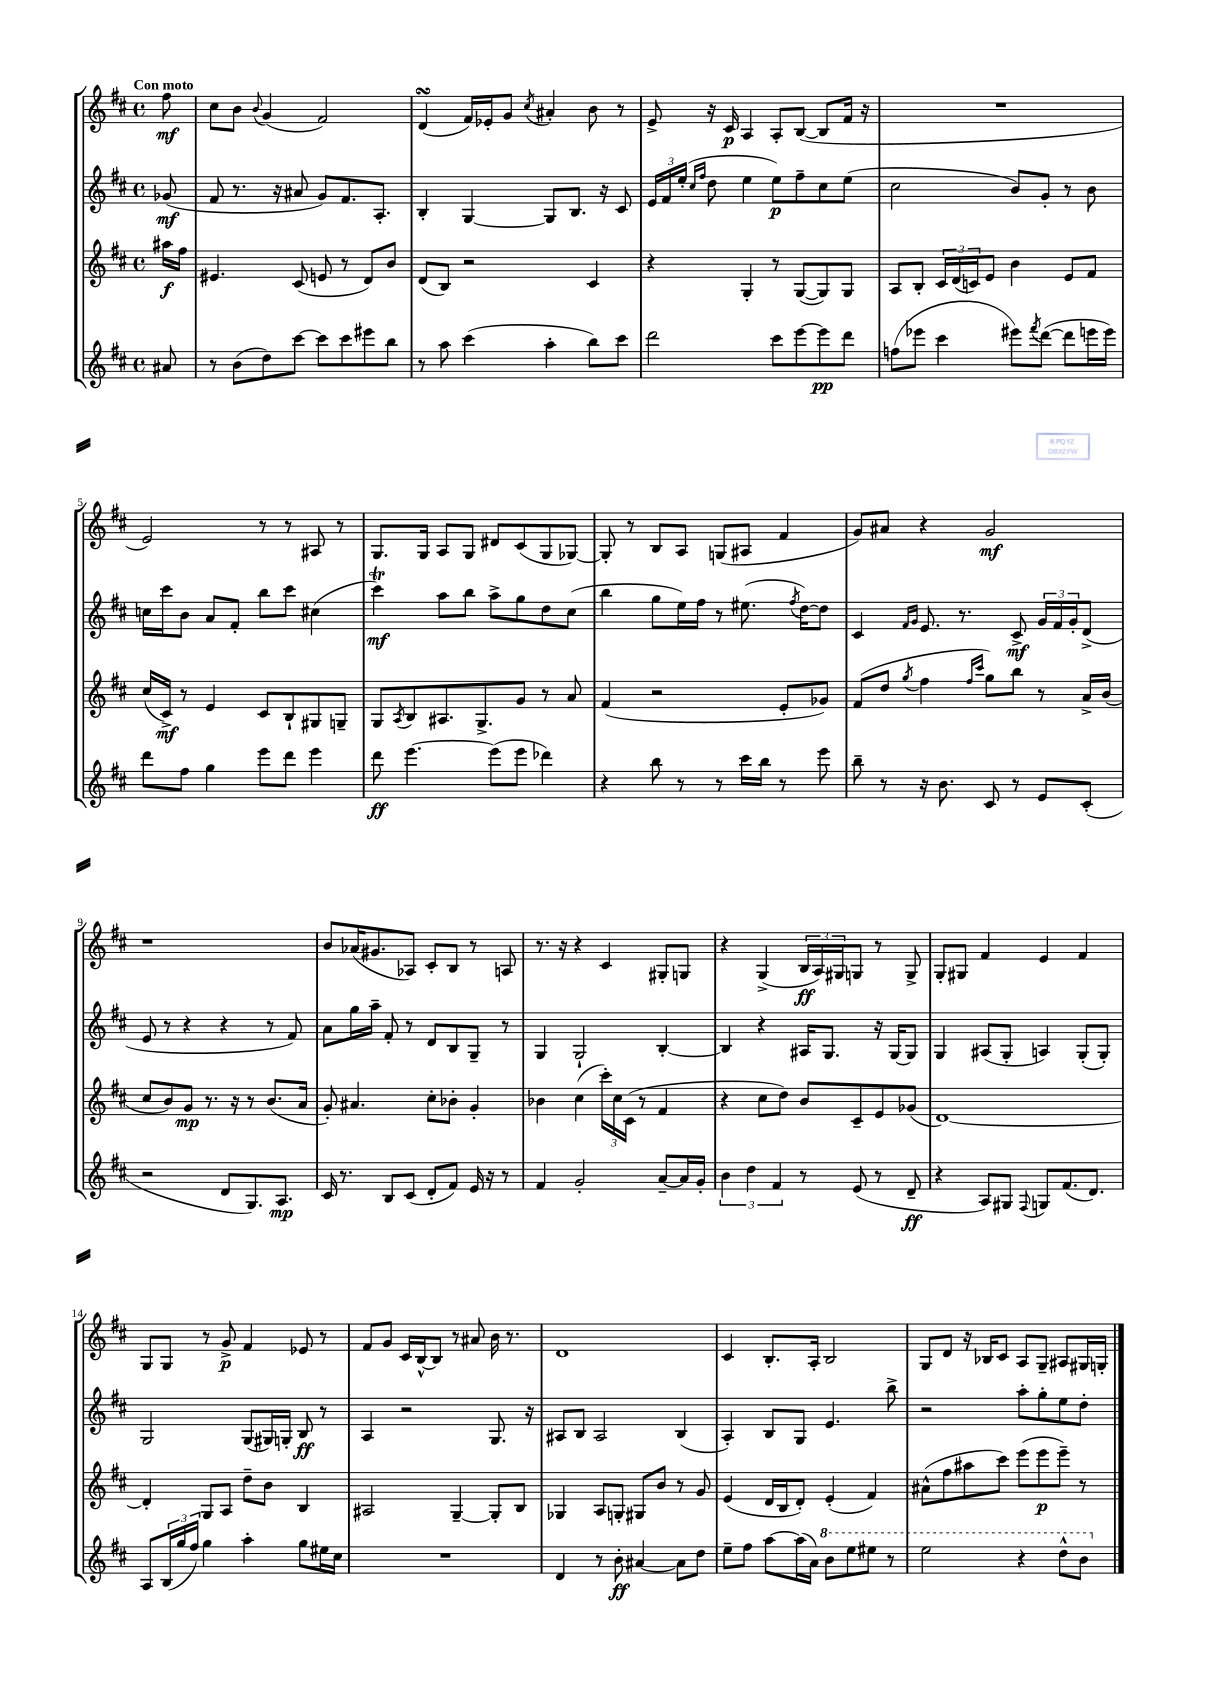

**kern	**dynam	**kern	**dynam	**kern	**dynam	**kern	**dynam
*part4	*part4	*part3	*part3	*part2	*part2	*part1	*part1
*staff4	*staff4	*staff3	*staff3	*staff2	*staff2	*staff1	*staff1
*clefG2	*	*clefG2	*	*clefG2	*	*clefG2	*
*k[f#c#]	*	*k[f#c#]	*	*k[f#c#]	*	*k[f#c#]	*
*M4/4	*	*M4/4	*	*M4/4	*	*M4/4	*
*met(c)	*	*met(c)	*	*met(c)	*	*met(c)	*
=	=	=	=	=	=	=	=
!	!	!	!	!	!	!LO:TX:a:B:t=Con moto	!
8a#X/	.	16aa#X\LL	f	(8g-X/	mf	8ff#\	mf
.	.	16ff#\JJ	.	.	.	.	.
=1	=1	=1	=1	=1	=1	=1	=1
8r	.	4.e#X/	.	8f#/	.	8cc#\L	.
(8b\L	.	.	.	8.r	.	8b\J	.
.	.	.	.	.	.	8qqb/	.
8dd\)	.	.	.	.	.	(4g/	.
.	.	.	.	16r	.	.	.
[8ccc#\J	.	(8c#/	.	8a#X/	.	.	.
8ccc#\L]	.	8en/	.	8g/L)	.	2f#/)	.
8ccc#\	.	8r	.	8.f#/	.	.	.
8eee#X\	.	8d/L)	.	.	.	.	.
.	.	.	.	8.A'/J	.	.	.
8bb\J	.	8b/J	.	.	.	.	.
=2	=2	=2	=2	=2	=2	=2	=2
8r	.	(8d/L	.	4B'/	.	(4dsSSs/	.
8aa\	.	8B/J)	.	.	.	.	.
(4ccc#\	.	2r	.	[4G/	.	16f#/LL)	.
.	.	.	.	.	.	16e-X'/J	.
.	.	.	.	.	.	8g/J	.
.	.	.	.	.	.	8qcc#/	.
4aa'\	.	.	.	8G/L]	.	4a#X'/	.
.	.	.	.	8.B/J	.	.	.
8bb\L)	.	4c#/	.	.	.	8b\	.
.	.	.	.	16r	.	.	.
8ccc#\J	.	.	.	8c#/	.	8r	.
=3	=3	=3	=3	=3	=3	=3	=3
2ddd\	.	4r	.	24e/LL	.	8e^/	.
.	.	.	.	24f#/	.	.	.
.	.	.	.	(24ee'/JJ	.	.	.
.	.	.	.	16qqcc#/LL	.	.	.
.	.	.	.	16qqff#/JJ	.	.	.
.	.	.	.	8dd\	.	16r	.
.	.	.	.	.	.	16c#/	p
.	.	4G'/	.	4ee\	.	4A/	.
8ccc#\L	.	8r	.	8ee\L)	p	8A'/L	.
[8eee\	.	([8G/L	.	8ff#~\	.	([8B/J	.
8eee\]	pp	8G/])	.	8cc#\	.	8B/L]	.
8ddd\J	.	8G/J	.	(8ee\J	.	16f#/Jk	.
.	.	.	.	.	.	16r	.
=4	=4	=4	=4	=4	=4	=4	=4
(8ffn\L	.	8A/L	.	2cc#\	.	1r	.
8eee-X\J	.	8B'/J	.	.	.	.	.
4ccc#\	.	24c#/LL	.	.	.	.	.
.	.	(24d/	.	.	.	.	.
.	.	24cn/J)	.	.	.	.	.
.	.	8e/J	.	.	.	.	.
8eee#X\L)	.	4b\	.	8b/L)	.	.	.
8qfff#/	.	.	.	.	.	.	.
([8ddd\J	.	.	.	8g'/J	.	.	.
8ddd\L]	.	8e/L	.	8r	.	.	.
16eeen\L	.	8f#/J	.	8b\	.	.	.
16eee\JJ)	.	.	.	.	.	.	.
!!LO:LB:g=z
=5	=5	=5	=5	=5	=5	=5	=5
8ddd\L	.	(16cc#/LL	.	16ccn\LL	.	2e/)	.
.	.	16c#^/JJ)	mf	16ccc#\J	.	.	.
8ff#\J	.	8r	.	8b\J	.	.	.
4gg\	.	4e/	.	8a/L	.	.	.
.	.	.	.	8f#'/J	.	.	.
8eee\L	.	8c#/L	.	8bb\L	.	8r	.
8ddd\J	.	8B`/	.	8ccc#\J	.	8r	.
4eee\	.	8G#X/	.	(4cc#X\	.	8A#X/	.
.	.	8Gn~/J	.	.	.	8r	.
=6	=6	=6	=6	=6	=6	=6	=6
8ddd\	ff	8G/L	.	4ccc#t\)	mf	8.G/L	.
.	.	8qA/	.	.	.	.	.
[4.eee\	.	8B/	.	.	.	.	.
.	.	.	.	.	.	16G/Jk	.
.	.	8.A#X/	.	8aa\L	.	8A/L	.
.	.	.	.	8bb\J	.	8G/J	.
.	.	8.G^/	.	.	.	.	.
(8eee\L]	.	.	.	8aa^\L	.	8d#X/L	.
8eee\J	.	8g/J	.	8gg\	.	(8c#/	.
4ddd-X\)	.	8r	.	8dd\	.	8G/	.
.	.	8a/	.	(8cc#\J	.	[8G-X/J)	.
=7	=7	=7	=7	=7	=7	=7	=7
4r	.	(4f#/	.	4bb\	.	8G-'/]	.
.	.	.	.	.	.	8r	.
8bb\	.	2r	.	8gg\L	.	8B/L	.
8r	.	.	.	16ee\L)	.	8A/J	.
.	.	.	.	16ff#\JJ	.	.	.
8r	.	.	.	8r	.	(8Gn/L	.
16ccc#\LL	.	.	.	(8.ee#X\	.	8A#X/J	.
16bb\JJ	.	.	.	.	.	.	.
8r	.	8e'/L	.	.	.	4f#/	.
.	.	.	.	8qff#/	.	.	.
.	.	.	.	[16dd\KL)	.	.	.
8eee\	.	8g-X/J)	.	8dd\J]	.	.	.
=8	=8	=8	=8	=8	=8	=8	=8
8bb~\	.	(8f#/L	.	4c#/	.	8g/L)	.
8r	.	8dd/J	.	.	.	8a#X/J	.
.	.	.	.	16qqf#/LL	.	.	.
.	.	8qgg/	.	16qqg/JJ	.	.	.
16r	.	4ff#\	.	8.e/	.	4r	.
8.b\	.	.	.	.	.	.	.
.	.	.	.	8.r	.	.	.
.	.	16qqff#/LL	.	.	.	.	.
.	.	16qqccc#/JJ	.	.	.	.	.
8c#/	.	8gg\L)	.	.	.	2g/	mf
8r	.	8bb\J	.	8c#^/	mf	.	.
8e/L	.	8r	.	24g/LL	.	.	.
.	.	.	.	24f#/	.	.	.
.	.	.	.	24g'/J	.	.	.
(8c#'/J	.	16a^/LL	.	(8d^/J	.	.	.
.	.	(16b/JJ	.	.	.	.	.
!!LO:LB:g=z
=9	=9	=9	=9	=9	=9	=9	=9
2r	.	8cc#/L	.	8e/	.	1r	.
.	.	8b/)	.	8r	.	.	.
.	.	8g/J	mp	4r	.	.	.
.	.	8.r	.	.	.	.	.
8d/L	.	.	.	4r	.	.	.
.	.	16r	.	.	.	.	.
8.G/)	.	8r	.	.	.	.	.
.	.	(8.b/L	.	8r	.	.	.
8.A/J	mp	.	.	.	.	.	.
.	.	.	.	8f#/)	.	.	.
.	.	16a/Jk	.	.	.	.	.
=10	=10	=10	=10	=10	=10	=10	=10
16c#/	.	8g'/)	.	8a\L	.	8b/L	.
8.r	.	.	.	.	.	.	.
.	.	4.a#X/	.	16gg\L	.	(16a-X/K	.
.	.	.	.	16aa~\JJ	.	8.g#X/	.
8B/L	.	.	.	8f#'/	.	.	.
(8c#/J	.	.	.	8r	.	8A-X/J)	.
8d'/L	.	8cc#'\L	.	8d/L	.	8c#'/L	.
8f#/J)	.	8b-X'\J	.	8B/	.	8B/J	.
16e/	.	4g'/	.	8G~/J	.	8r	.
16r	.	.	.	.	.	.	.
8r	.	.	.	8r	.	8An/	.
=11	=11	=11	=11	=11	=11	=11	=11
4f#/	.	4b-X\	.	4G/	.	8.r	.
.	.	.	.	.	.	16r	.
2g'/	.	(4cc#\	.	2G`/	.	4r	.
.	.	24ccc#'\LL)	.	.	.	4c#/	.
.	.	24cc#\	.	.	.	.	.
.	.	(24c#\JJ	.	.	.	.	.
.	.	8r	.	.	.	.	.
[8a~/L	.	4f#/	.	[4B'/	.	8G#X'/L	.
16a/L]	.	.	.	.	.	8Gn/J	.
16g'/JJ	.	.	.	.	.	.	.
=12	=12	=12	=12	=12	=12	=12	=12
6b\	.	4r	.	4B/]	.	4r	.
6dd\	.	.	.	.	.	.	.
.	.	8cc#\L	.	4r	.	(4G^/	.
6f#/	.	.	.	.	.	.	.
.	.	8dd\J)	.	.	.	.	.
8r	.	8b/L	.	16A#X/KL	.	24B/LL	ff
.	.	.	.	.	.	24A/)	.
.	.	.	.	8.G/J	.	.	.
.	.	.	.	.	.	24G#X/J	.
(8e/	.	8c#~/	.	.	.	8Gn/J	.
8r	.	8e/	.	16r	.	8r	.
.	.	.	.	[16G/KL	.	.	.
8d~/	ff	(8g-X/J	.	8G/J]	.	8G^/	.
=13	=13	=13	=13	=13	=13	=13	=13
4r	.	[1d)	.	4G/	.	8G'/L	.
.	.	.	.	.	.	8G#X/J	.
8A/L)	.	.	.	(8A#X/L	.	4f#/	.
8G#X/J	.	.	.	8G'/J	.	.	.
8qqF#/	.	.	.	.	.	.	.
8Gn/L	.	.	.	4An/)	.	4e/	.
(8.f#/	.	.	.	.	.	.	.
.	.	.	.	(8G'/L	.	4f#/	.
8.d/J)	.	.	.	.	.	.	.
.	.	.	.	8G'/J)	.	.	.
!!LO:LB:g=z
=14	=14	=14	=14	=14	=14	=14	=14
8A/L	.	4d'/]	.	2G/	.	8G/L	.
(24B/L	.	.	.	.	.	8G/J	.
24gg/	.	.	.	.	.	.	.
24ff#/JJ)	.	.	.	.	.	.	.
4gg\	.	8G/L	.	.	.	8r	.
.	.	8A/J	.	.	.	8g^/	p
4aa'\	.	8dd~\L	.	(8G/L	.	4f#/	.
.	.	8b\J	.	16G#X/L)	.	.	.
.	.	.	.	16Gn'/JJ	.	.	.
8gg\L	.	4B/	.	8B/	ff	8e-X/	.
16ee#X\L	.	.	.	8r	.	8r	.
16cc#\JJ	.	.	.	.	.	.	.
=15	=15	=15	=15	=15	=15	=15	=15
1r	.	2A#X/	.	4A/	.	8f#/L	.
.	.	.	.	.	.	8g/J	.
.	.	.	.	2r	.	16c#/LL	.
.	.	.	.	.	.	[16B^^/J	.
.	.	.	.	.	.	8B/J]	.
.	.	[4G~/	.	.	.	8r	.
.	.	.	.	.	.	8a#X/	.
.	.	8G'/L]	.	8.G/	.	16b\	.
.	.	.	.	.	.	8.r	.
.	.	8B/J	.	.	.	.	.
.	.	.	.	16r	.	.	.
=16	=16	=16	=16	=16	=16	=16	=16
4d/	.	4G-X/	.	8A#X/L	.	1d	.
.	.	.	.	8B/J	.	.	.
8r	.	8A/L	.	2A#/	.	.	.
8b'\	ff	8Gn'/J	.	.	.	.	.
[4a#X/	.	8G#X/L	.	.	.	.	.
.	.	8b/J	.	.	.	.	.
8a#\L]	.	8r	.	(4B/	.	.	.
8dd\J	.	8g/	.	.	.	.	.
=17	=17	=17	=17	=17	=17	=17	=17
8ee~\L	.	(4e/	.	4A'/)	.	4c#/	.
8ff#\J	.	.	.	.	.	.	.
[8aa\L	.	16d/LL	.	8B/L	.	8.B'/L	.
.	.	16B/J	.	.	.	.	.
(16aa\L]	.	8d'/J)	.	8G/J	.	.	.
16a\JJ)	.	.	.	.	.	16A'/Jk	.
*8va	*	*	*	*	*	*	*
8bb\L	.	(4e'/	.	4.e/	.	2B/	.
8eee\	.	.	.	.	.	.	.
8eee#X\J	.	4f#/)	.	.	.	.	.
8r	.	.	.	8bb^\	.	.	.
=18	=18	=18	=18	=18	=18	=18	=18
2eee\	.	(8a#X^^\L	.	2r	.	8G/L	.
.	.	8ff#\	.	.	.	8d/J	.
.	.	8aa#X\	.	.	.	16r	.
.	.	.	.	.	.	16B-X/KL	.
.	.	8ccc#\J)	.	.	.	8c#/J	.
4r	.	(8eee\L	.	8aa'\L	.	8A/L	.
.	.	8eee\	p	8gg'\	.	8G~/J	.
8ddd^^\L	.	8eee~\J)	.	8ee\	.	8A#X/L	.
8bb\J	.	8r	.	8dd'\J	.	16G#X/L	.
.	.	.	.	.	.	16Gn'/JJ	.
*X8va	*	*	*	*	*	*	*
==	==	==	==	==	==	==	==
*-	*-	*-	*-	*-	*-	*-	*-
